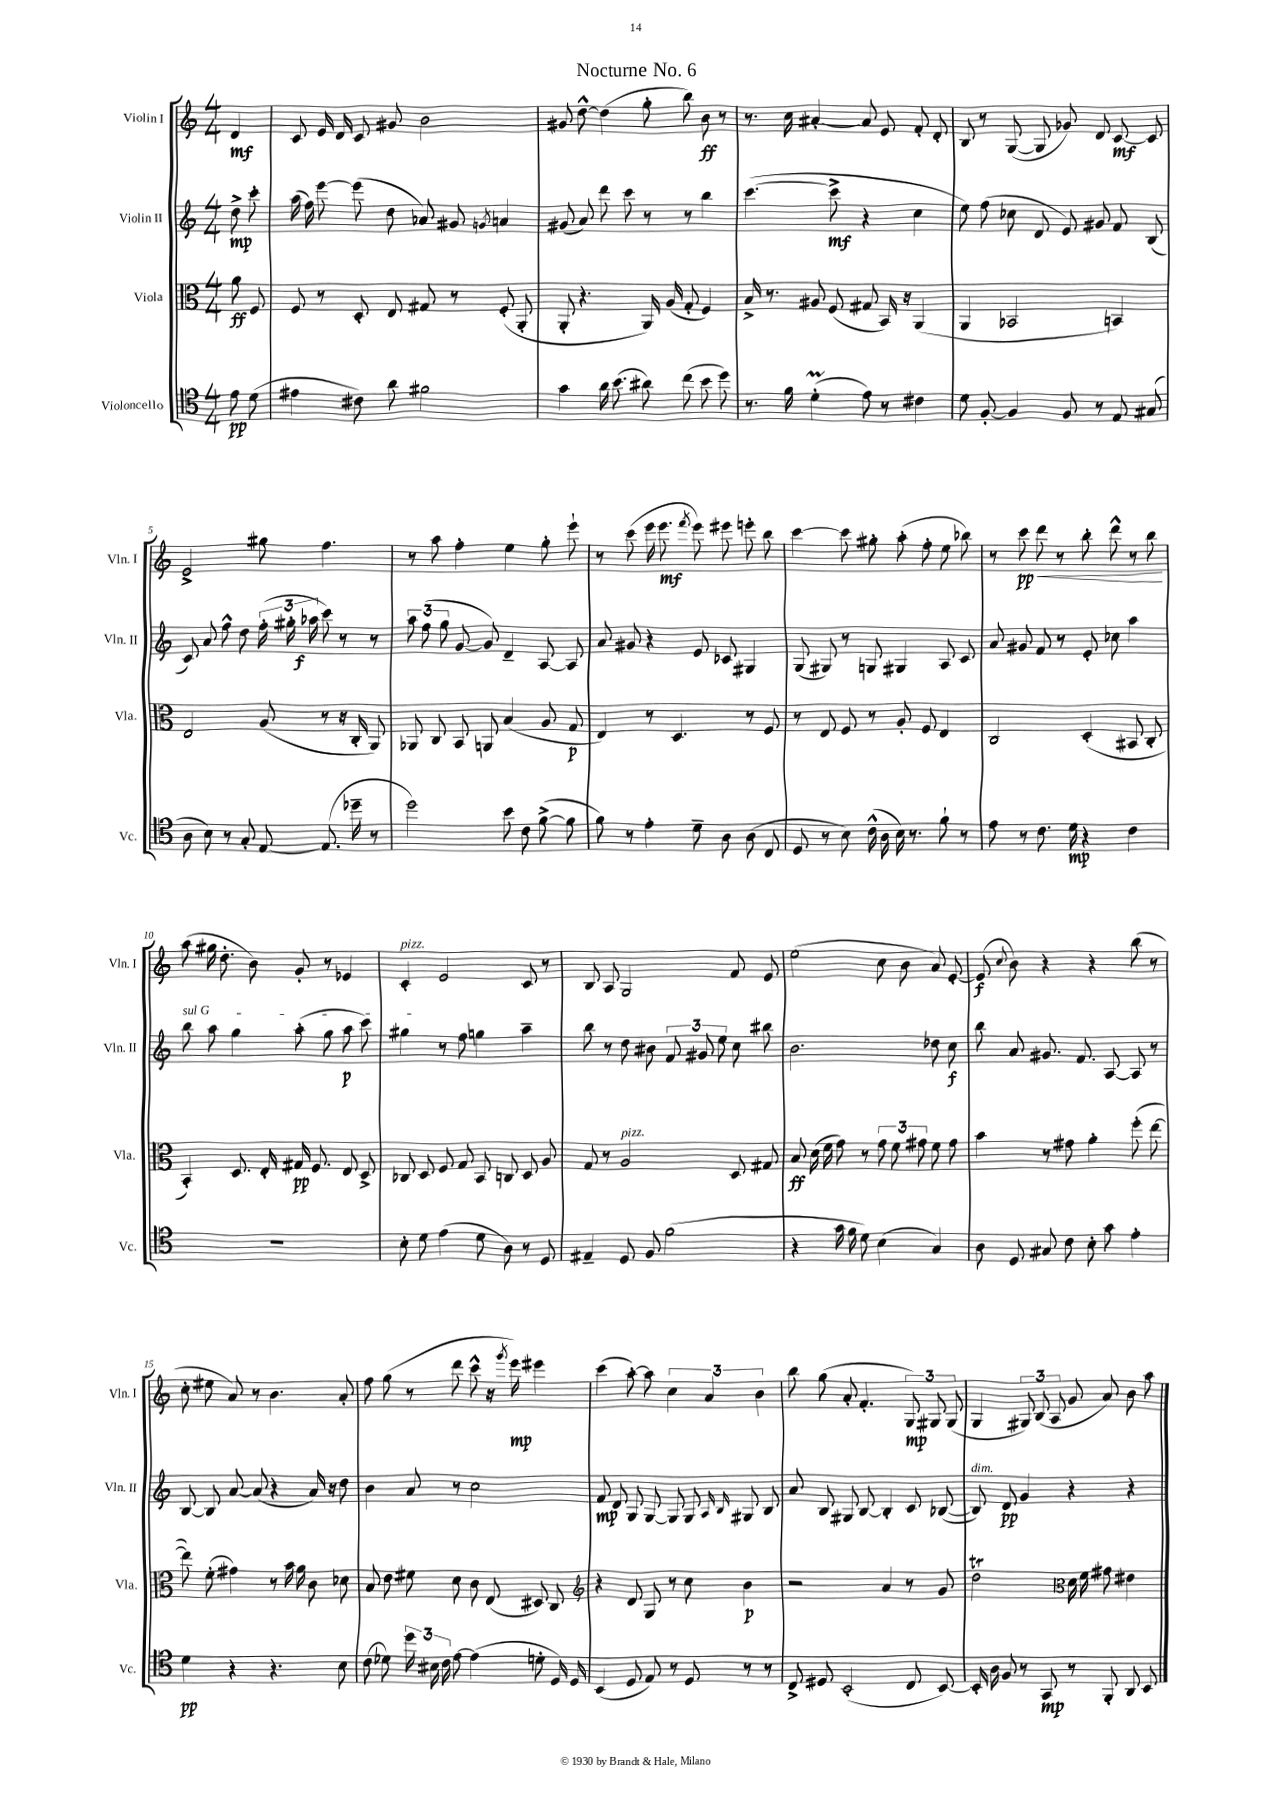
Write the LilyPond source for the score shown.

\header { title = "Nocturne No. 6" }
<<
\new StaffGroup <<
\new Staff = "s0" \with { instrumentName = "Violin I" shortInstrumentName = "Vln. I" } {
    \clef treble \key c \major \numericTimeSignature \time 4/4 \partial 4
    \autoBeamOff d'4\mf |
    c'8 e'16 d'16 c'8 gis'8 b'2 |
    gis'8 d''8~-^ d''4( g''8-. b''8) b'8\ff r8 |
    r8. c''16 ais'4~-. ais'8 e'8 f'8-. d'8-. |
    b8 r8 g8~( g8 ges'8) d'8 c'8~\mf c'8 |
    e'2-> gis''8 f''4. |
    r8 a''8 f''4-. e''4 g''8-. e'''8-! |
    r8 c'''8( e'''16 e'''8.\mf \acciaccatura { f'''8 } e'''8) eis'''8 e'''8-. b''8 |
    c'''4~ c'''8 gis''8-. a''8-.( f''8-. e''8 bes''8) |
    r8 c'''8\pp d'''8\< r8 b''8-. d'''8-^ r8 b''8\! |
    a''8( gis''16 d''8.-. b'8) g'8-. r8 ees'4 |
    c'4-.^\markup { \italic "pizz." } e'2 c'8 r8 |
    b8 a8 g2 f'8 e'8 |
    e''2( c''8 b'8 a'8) e'8~-. |
    e'8\f( \appoggiatura { c''8 } b'8) r4 r4 b''8( r8 |
    c''8-. eis''8 a'8) r8 b'4. a'8-. |
    f''8 g''8( r8 d'''8 c'''8-^ r16 \acciaccatura { g'''8 } e'''16\mp) eis'''4 |
    c'''4( a''8~-.) a''8 \tuplet 3/2 { c''4 a'4 b'4 } |
    b''8 g''8( a'8-. f'4.-. \tuplet 3/2 { g8\mp) gis8 gis8( } |
    g4 \tuplet 3/2 { gis8) b8( a8 } g'8 a'8) b'8 a''8 \bar "|." |
}
\new Staff = "s1" \with { instrumentName = "Violin II" shortInstrumentName = "Vln. II" } {
    \clef treble \key c \major \numericTimeSignature \time 4/4 \partial 4
    \autoBeamOff d''8->\mp c'''8-. |
    a''16( f''16) e'''8~ e'''8( d''8 aes'8) gis'8 \acciaccatura { g'8 } a'4 |
    gis'8( a'8) d'''8 c'''8 r8 r8 b''4 |
    c'''4.~( c'''8->\mf r4 c''4 |
    e''8) f''8( ces''8 d'8 e'8) gis'8 f'8 b8( |
    c'8) a'8 f''8-^ d''8 \tuplet 3/2 { f''16-.( gis''16-. aes''16\f } c'''8) r8 r8 |
    \tuplet 3/2 { a''8 f''8( g''8 } g'8~ g'8) d'4-- a8~ a8 |
    a'8 gis'8 r4 e'8 ces'8 gis4 |
    g8( gis8) r8 g8 gis4 a8 c'8 |
    a'8 gis'8 f'8 r8 e'8-. ces''8 a''4 |
    \once \override TextSpanner.bound-details.left.text = \markup { \italic "sul G" } b''8\startTextSpan a''8 g''4 a''8-.( g''8 a''8\p c'''8) |
    gis''4\stopTextSpan r8 f''8 g''4 a''4-- |
    b''8 r8 d''8 bis'8 \tuplet 3/2 { f'8 gis'8 e''8 } c''8 bis''8 |
    b'2. des''8 c''8\f |
    b''8 a'8 gis'8. f'8. a8~ a8 r8 |
    b8~ b8 a'8~ a'8( r4 a'16) r16 d''8 |
    b'4 a'8 r8 c''2 |
    f'8\mp d'8 g8 g8~ g8 g8 \grace { a16 b16 } gis8 b8 |
    a'8 b8 gis8 b8~ b4-. c'8 bes8~( |
    bes8^\markup { \italic "dim." }) d'8\pp g'4 r4 r4 \bar "|." |
}
\new Staff = "s2" \with { instrumentName = "Viola" shortInstrumentName = "Vla." } {
    \clef alto \key c \major \numericTimeSignature \time 4/4 \partial 4
    \autoBeamOff a'8\ff f8 |
    f8 r8 d8-. e8 gis8 r8 f8-.( a,8-. |
    a,8-. r4. a,16) a16( g8-. f4) |
    b16-> r8. ais8 f8( gis8 b,16) r16 a,4( |
    a,4 bes,2 b,4) |
    e2 a8( r8 r16 c16-. a,8) |
    aes,8 c8 b,8 a,8 b4( a8 g8\p |
    e4) r8 d4. r8 f8 |
    r8 e8 f8 r8 a8-. f8 e4 |
    c2 d4-.( bis,8 c8-. |
    b,4-.) d8. e16-. gis16\pp f8. e8 d8-> |
    ces8 d8 f8 g8 b,8 c8 d8 a8 |
    g8 r8 a2^\markup { \italic "pizz." } d8 gis8 |
    b8\ff d'16( f'16 g'8) r8 \tuplet 3/2 { g'8 f'8 gis'8 } f'8 gis'8 |
    b'4 r8 gis'8 a'4-. f''8-.( e''8~ |
    e''8) f'8-.( gis'4) r8 b'16 a'16 c'8 des'8 |
    b8 e'8 fis'8 d'8 c'8 e8( dis8) c8 |
    \clef treble r4 d'8 g8 r8 c''8 b'4\p |
    r2 a'4 r8 g'8 |
    d''2\trill \clef alto d'16 f'16 gis'8 eis'4 \bar "|." |
}
\new Staff = "s3" \with { instrumentName = "Violoncello" shortInstrumentName = "Vc." } {
    \clef tenor \key c \major \numericTimeSignature \time 4/4 \partial 4
    \autoBeamOff e'8\pp d'8( |
    eis'4 cis'8) a'8 fis'2 |
    g'4 a'16 b'8.( ais'8) c''8( b'8 d''8) |
    r8. f'16 d'4-.\prall( e'8) r8 cis'4 |
    d'8 f8~-. f4 f8 r8 e8 gis8( |
    a8 b8) r8 g8-. e8~ e8.( des''16-- r8 |
    d''2) b'8 c'8 f'8~->( f'8 |
    f'8) r8 e'4-. d'8-- a8 a8( c8 |
    d8 r8 b8) c'16-^( a16 b16) r8. f'8-! r8 |
    e'8 r8 c'8. d'16\mp r4 c'4 |
    R1 |
    b8-. d'8 e'4( d'8 a8) r8 d8 |
    eis4-- d8 f8 f'2( |
    r4 g'16 f'16 d'8) b4( g4) |
    a8 d8 gis8 c'8 b8-. g'8 e'4-. |
    d'4\pp r4 r4. b8 |
    c'8( des'8) \tuplet 3/2 { d''16 bis16 c'16 } e'8~ e'4( d'8-. d16) d16 |
    b,4( d8 e8) r8 d8 r8 r8 |
    c8-> dis8 b,2-.( c8 b,8~) |
    b,16-. a16 f8 r8 g,8\mp r8 f,8-. a,8 b,8 \bar "|." |
}
>>
>>
